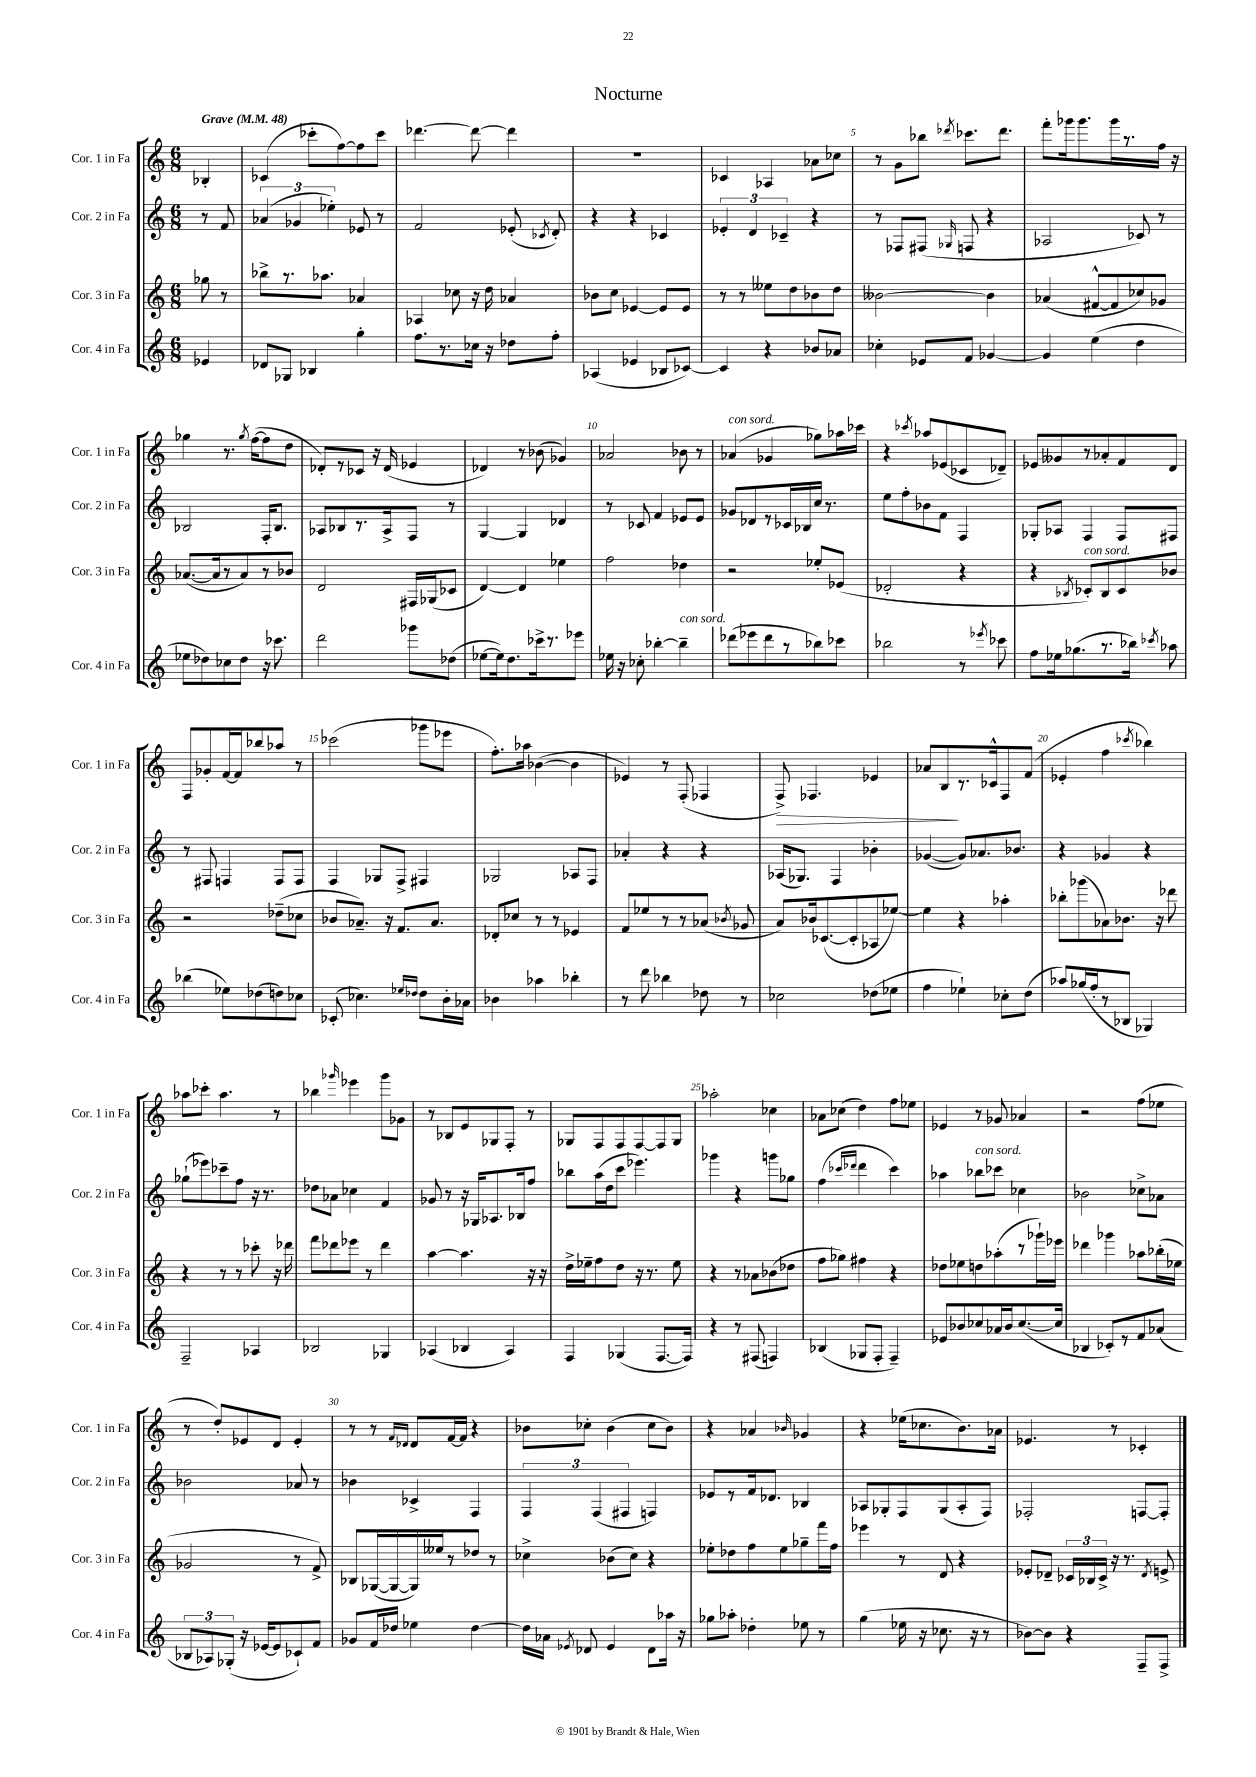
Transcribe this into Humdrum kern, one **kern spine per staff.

**kern	**kern	**kern	**kern
*staff4	*staff3	*staff2	*staff1
*clefG2	*clefG2	*clefG2	*clefG2
*k[]	*k[]	*k[]	*k[]
*M6/8	*M6/8	*M6/8	*M6/8
*MM48	*MM48	*MM48	*MM48
4e-	8gg-	8r	4B-'
.	8r	8f	.
=	=	=	=
8d-	8bb-^	(6a-	(4c-
8G-	8.r	.	.
.	.	6g-	.
4B-	.	.	8ccc-'
.	8.aa-	.	.
.	.	6ee-')	.
.	.	.	[8ff)
4gg'	4a-	8e-	8ff]
.	.	8r	8ccc-
=	=	=	=
8.ff	4A-	2f	[4.ddd-
8.r	.	.	.
.	8cc-	.	.
16cc-	16r	.	8ddd-_
16r	16dd	.	.
8dd-	4a-	(8e-'	4ddd-]
.	.	8qc-	.
8ff'	.	8d')	.
=	=	=	=
(4A-	8b-	4r	2.r
.	8cc	.	.
4e-	[4e-	4r	.
8B-	8e-]	4c-	.
[8c-)	8e-	.	.
=	=	=	=
4c-]	8r	6e-'	4c-
.	8r	.	.
.	.	6d	.
4r	8ee--	.	4A-
.	.	6c-~	.
.	8dd	.	.
8b-	8b-	4r	8a-
8a-	8dd	.	8cc-
=	=	=	=
4cc-'	[2b--	8r	8r
.	.	8F-	8g
8e-	.	(8F#	8bb-
.	.	16qqG-	8qddd-
8f	.	8F	8.ccc-
[4g-	4b--]	4r	.
.	.	.	8.ddd-
=	=	=	=
4g-]	(4a-	2A-	8fff'
.	.	.	16ggg-
.	.	.	8.ggg-
(4ee	[8f#^^	.	.
.	8f#]	.	16ggg-
.	.	.	8.r
4dd	8cc-)	8c-)	.
.	8g-	8r	16ff
.	.	.	16r
=	=	=	=
8ee-	([8.a-	2B-	4gg-
8dd-)	.	.	.
.	16a-]	.	.
8cc-	8r	.	8.r
8dd-	8a-)	.	.
.	.	.	8qgg-
.	.	.	([16ff
16r	8r	16F'	8ff]
8.ccc-	.	8.B-	.
.	8b-	.	8dd
=	=	=	=
2ddd	2d	8A-	8d-')
.	.	8B-	8r
.	.	8.r	8c-
.	.	.	16r
.	.	16A-^	(16d-
8ggg-	16F#	8F	4e-
.	(16G-	.	.
(8dd-	8c-	8r	.
=	=	=	=
[8ee-	[4d)	[4G	4d-)
16ee-])	.	.	.
8.dd	.	.	.
.	4d]	4G]	8r
16ccc-^	.	.	(8b-
8.r	.	.	.
.	4ee-	4d-	4g-)
8eee-	.	.	.
=	=	=	=
16ee-	2ff	8r	2a-
16r	.	.	.
8cc-'	.	8c-	.
[4bb-'	.	4f	.
4bb-~]	4dd-	8e-	8b-
.	.	8e-	8r
=	=	=	=
(8ddd-	2r	8g-	(4a-
8eee-	.	8d-	.
8ddd-	.	8r	4g-
8r	.	16c-	.
.	.	16B-	.
8bb-)	8ee-'	16cc	8gg-)
.	.	8.r	.
8ccc-	(8e-	.	16aa-
.	.	.	16ccc-
=	=	=	=
2bb-	2d-'	8ee	4r
.	.	8ff'	.
.	.	.	8qccc-
.	.	8b-	8aa-
.	.	8f	(8e-
8r	4r	4F	8c-
8qeee-	.	.	.
8ccc-	.	.	8d-~)
=	=	=	=
8ff	4r	8G-'	8e-
16ee-	.	8A-	8g--
(8.gg-	.	.	.
.	8qB-	.	.
.	8c-')	4F	8r
8.r	8B-	.	8a-'
.	8c-	8F	8f
16bb-)	.	.	.
8qccc-	.	.	.
8aa-	8b-	8F#	8d
=	=	=	=
(4bb-	2r	8r	8F
.	.	8F#	8g-'
8ee-)	.	4F	[16f
.	.	.	16f]
(8dd-	.	.	8bb-
8dd)	(8dd-~	8F	8aa-
8cc-	8cc-	8F	8r
=	=	=	=
(8c-'	8b-	4F	(2ccc-
4.cc-)	8.a-~)	.	.
.	.	8G-	.
.	16r	.	.
.	8.f	8F^	.
16qqee-	.	.	.
16qqdd-	.	.	.
8dd-	.	4F#	8ggg-
.	8.a-	.	.
16b'	.	.	8eee-
16a-	.	.	.
=	=	=	=
4b-	8d-'	2G-	8.ff')
.	8cc-	.	.
.	.	.	16aa-
4aa-	8r	.	([4b-
.	8r	.	.
4bb-'	4e-	8A-	4b-]
.	.	8F	.
=	=	=	=
8r	8f	4a-'	4e-)
8ddd	8ee-	.	.
4bb-	8r	4r	8r
.	8r	.	(8F'
8dd-	(8a-	4r	4F-
.	8qb-	.	.
8r	8g-	.	.
=	=	=	=
2cc-	8a)	(16A-	8F^)
.	.	8.G-)	.
.	16b-	.	4.F-
.	([8.c-	.	.
.	.	4F	.
.	8c-']	.	.
(8dd-	8A-	4b-'	4e-
8ee-	[8ee-)	.	.
=	=	=	=
4ff	4ee-]	([4g-	8a-
.	.	.	8B
4ee-`)	4r	8g-])	8.r
.	.	8.a-	.
.	.	.	16c-^^
8cc-'	4aa-'	.	8F
.	.	8.b-	.
(8dd	.	.	(8f
=	=	=	=
8aa-)	8bb-'	4r	4e-'
(16gg-	(8ggg-	.	.
16ff'	.	.	.
8r	8a-)	4g-	4ff
8B-	8.b-	.	.
.	.	.	8qccc-
4G-)	.	4r	4bb-)
.	16r	.	.
.	8ddd-	.	.
=	=	=	=
2F~	4r	(8gg-`	8aa-
.	.	8eee-)	8ccc-'
.	8r	8ccc-~	4.aa-
.	8r	8ff	.
4A-	8ccc-'	16r	.
.	.	8.r	.
.	16r	.	8r
.	16ddd-	.	.
=	=	=	=
2B-	8fff	8dd-	4bb-
.	8ddd-	8a-	.
.	.	.	16qqggg-
.	8eee-	4cc-	4eee-
.	8r	.	.
4G-	4ddd-	4f	8ggg-
.	.	.	8g-
=	=	=	=
(4A-	[4aa	8g-	8r
.	.	8r	8B-
4B-	4.aa]	16r	8e
.	.	16G-	.
.	.	8.A-	8G-
4A-)	.	.	8F'
.	.	16B-	.
.	16r	8ff	8r
.	16r	.	.
=	=	=	=
4F	16dd^	8bb-	8G-
.	16ee-~	.	.
.	8ff	(16aa	8F
.	.	16dd	.
(4G-	8dd	8ccc	8F
.	16r	4.eee-)	[8F
.	8.r	.	.
[8.F	.	.	8F]
.	8ee-	.	8G-
16F])	.	.	.
=	=	=	=
4r	4r	4ggg-	2aa-'
8r	8r	4r	.
(8F#	8a-	.	.
4F)	(8b-	8ggg	4cc-
.	8dd-	8gg-	.
=	=	=	=
(4B-	8ff	(4ff	8a-
.	8gg-)	.	(8cc-
.	.	16qqccc-	.
.	.	16qqddd-	.
8G-	4ff#	4ddd-	4dd)
8F'	.	.	.
4F~)	4r	4ccc-)	8ff
.	.	.	8ee-
=	=	=	=
8e-	8dd-	4aa-	4e-
8b-	8ee-	.	.
8cc-	8dd	8bb-	8r
16a-	(8aa-'	8ccc-	8g-
16b-	.	.	.
([8.cc-	8r	4cc-	4a-
.	16ggg-`)	.	.
16cc-]	16eee-	.	.
=	=	=	=
4B-	4ddd-	2b-	2r
8c-')	4ggg-	.	.
8r	.	.	.
8f	8aa-	8cc-^	(8ff
(8a-	(16bb-'	8a-	8ee-
.	16ee-	.	.
=	=	=	=
12B-	2g-	2b-	8r
12A-)	.	.	.
.	.	.	8dd')
(12G-'	.	.	.
16r	.	.	8e-
[16e-	.	.	.
8e-]	.	.	8d
8c-`)	8r	8a-	4e-'
8f	8f^)	8r	.
=	=	=	=
8g-	8B-	4b-	8r
16f	([16G-	.	8r
16dd-	16G-_	.	.
.	.	.	16qqf
.	.	.	16qqd-
4ee-	16G-])	4c-^	8d-
.	16ee--	.	.
.	8r	.	[16f
.	.	.	16f]
[4dd-	8dd-	4F	4r
.	8r	.	.
=	=	=	=
16dd-]	4cc-^	6F	8b-
16a-	.	.	.
8qe-	.	.	.
8d-	.	.	8cc-'
.	.	(6F	.
4e-	(8b-	.	(4b-
.	.	6F#	.
.	8cc-)	.	.
8d-	4r	4F)	8cc-
16aa-	.	.	8b-)
16r	.	.	.
=	=	=	=
8gg-	8ee-'	8e-	4r
8aa-'	8dd-	8r	.
4dd-'	8ff	16f	4a-
.	.	8.d-	.
.	8ee-	.	.
.	.	.	16qqb-
8ee-	8gg-~	4B-	4g-
8r	16fff	.	.
.	16ff	.	.
=	=	=	=
(4gg	4eee-	8A-	4r
.	.	8G-'	.
16ee-	8r	8F	(16ee-
16r	.	.	8.cc-
8.cc-	8d	(8G-	.
.	4r	8A-'	8.b)
16r	.	.	.
8r	.	8F)	.
.	.	.	16a-
=	=	=	=
[8b-)	8e-'	2F-'	4.e-
8b-]	8d-~	.	.
4r	24c-	.	.
.	24B-	.	.
.	24c-^	.	.
.	16r	.	8r
.	8.r	.	.
8F~	.	[8F	4c-'
.	8qd-	.	.
8F^	8e^	8F']	.
==	==	==	==
*-	*-	*-	*-
